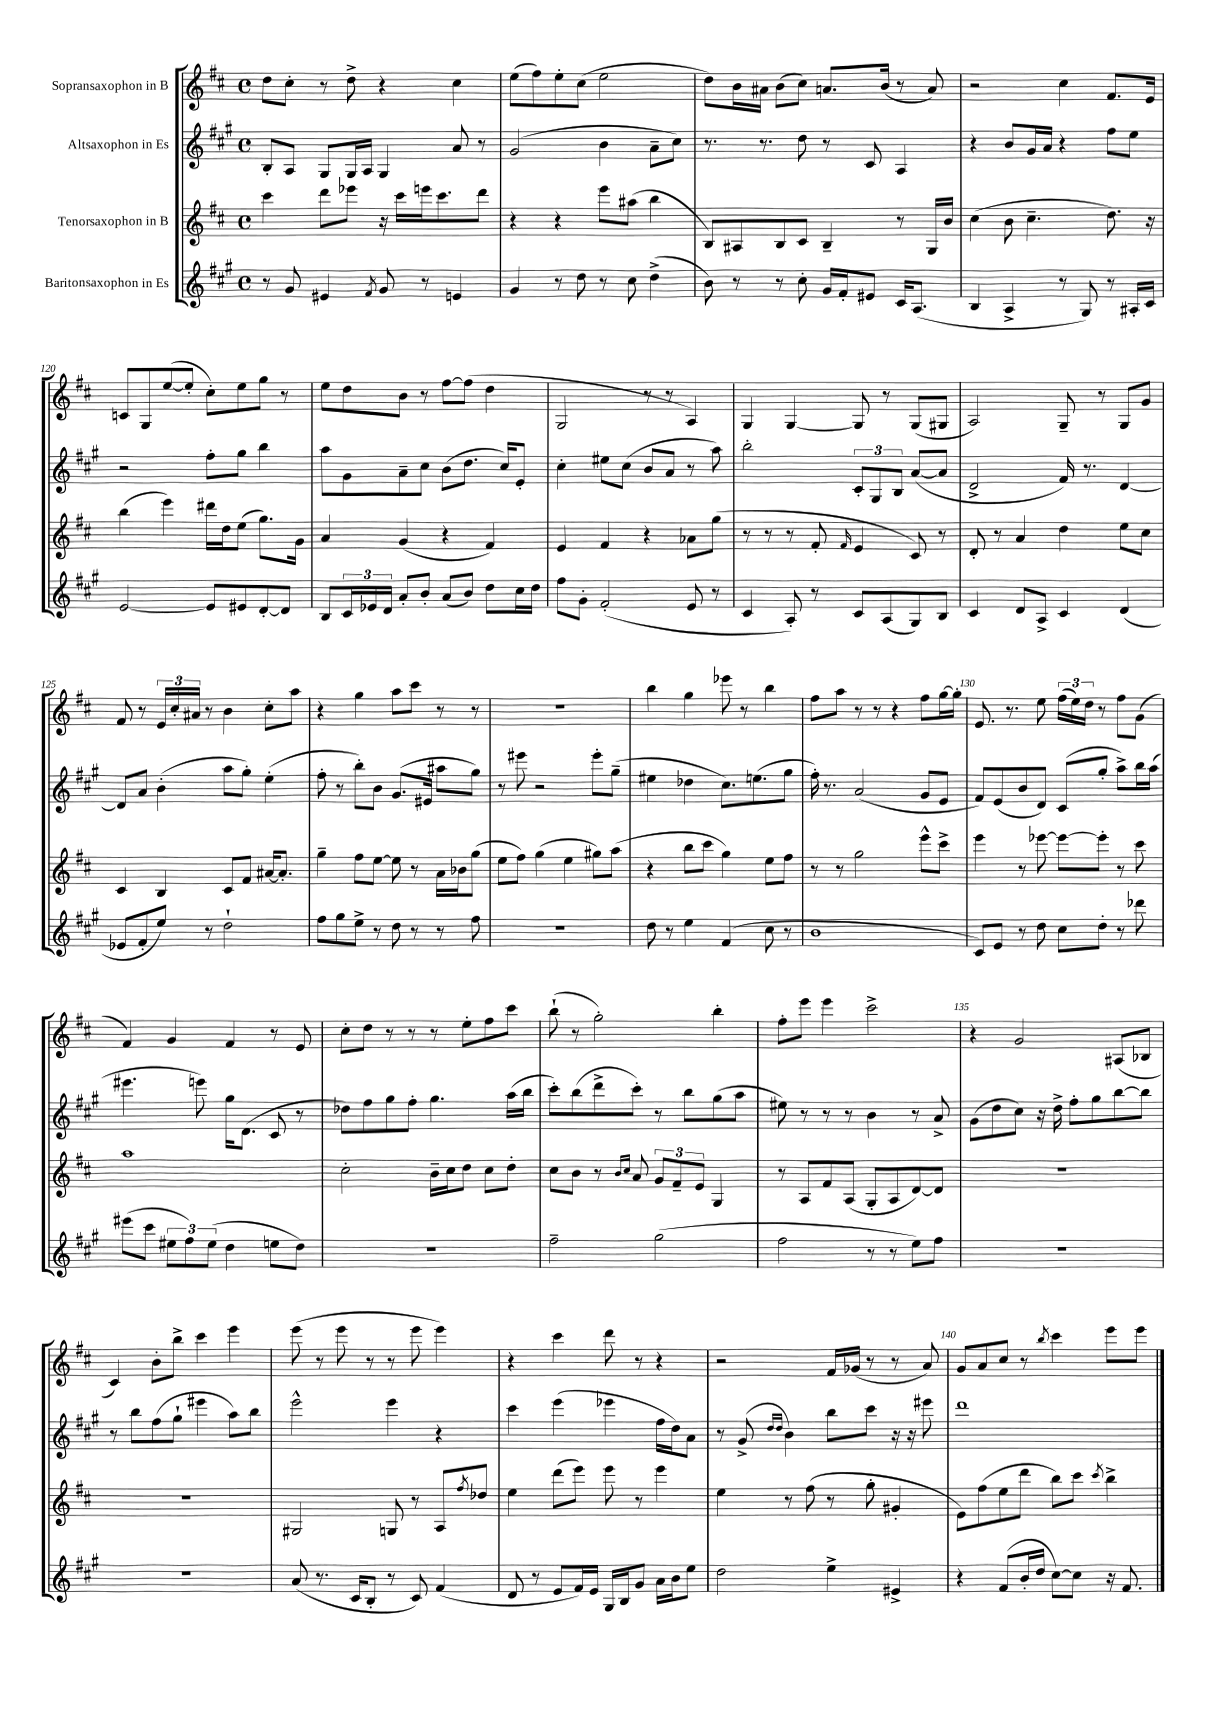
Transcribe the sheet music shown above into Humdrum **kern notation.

**kern	**kern	**kern	**kern
*staff4	*staff3	*staff2	*staff1
*clefG2	*clefG2	*clefG2	*clefG2
*k[f#c#g#]	*k[f#c#]	*k[f#c#g#]	*k[f#c#]
*M4/4	*M4/4	*M4/4	*M4/4
*met(c)	*met(c)	*met(c)	*met(c)
8r	4ccc#	8B'	8dd
8g#	.	8A	8cc#'
4e#	8ddd	8G#	8r
.	8eee-	16G#	8dd^
.	.	16A	.
8qf#	.	.	.
8g#	16r	4G#	4r
.	16ccc#	.	.
8r	16eee	.	.
.	8.ccc#	.	.
4e	.	8a	4cc#
.	8ddd	8r	.
=	=	=	=
4g#	4r	(2g#	(8ee
.	.	.	8ff#)
8r	4r	.	8ee'
8dd	.	.	(8cc#
8r	8eee	4b	2ee
8cc#	(8aa#	.	.
(4dd^	4bb	8a~	.
.	.	8cc#)	.
=	=	=	=
8b)	8B)	8.r	8dd)
8r	8A#	.	16b
.	.	8.r	16a#
8r	8B	.	(8b
8cc#'	8c#	8dd	8cc#)
16g#	4B~	8r	8.a
16f#'	.	.	.
8e#	.	8c#	.
.	.	.	(16b
16c#	8r	4A	8r
(8.A	.	.	.
.	16G	.	8a)
.	16b	.	.
=	=	=	=
4B	(4cc#	4r	2r
4A^	8b	8b	.
.	4.cc#~	16g#	.
.	.	16a	.
8r	.	4r	4cc#
8G#)	.	.	.
8r	8.dd)	8ff#	8.f#
16A#'	.	8ee	.
16c#	16r	.	16e
=	=	=	=
[2e	(4bb	2r	8c
.	.	.	8G
.	4eee)	.	([8ee
.	.	.	8ee']
8e]	16ddd#	8ff#'	8cc#')
.	16dd	.	.
8e#	(8ee	8gg#	8ee
[8d'	8.gg)	4bb	8gg
8d]	.	.	8r
.	16g	.	.
=	=	=	=
8B	4a	8aa	8ee
24c#	.	8g#	8dd
24e-	.	.	.
24d	.	.	.
8a'	(4g	8a~	8b
8b'	.	8cc#	8r
(8a	4r	(8b	[8ff#
8b)	.	8.dd	(8ff#]
8dd	4f#)	.	4dd
.	.	16cc#)	.
16cc#	.	8e'	.
16dd	.	.	.
=	=	=	=
8ff#	4e	4cc#'	2G
8g#'	.	.	.
(2f#'	4f#	8ee#	.
.	.	(8cc#	.
.	4r	8b	8r
.	.	8a	8r
8e	8a-	8r	4A)
8r	(8gg	8aa)	.
=	=	=	=
4c#	8r	2bb'	4G
.	8r	.	.
8A')	8r	.	[4G
8r	8f#'	.	.
.	16qqf#	.	.
8c#	4e	12c#'	8G]
.	.	12G#	.
(8A	.	.	8r
.	.	12B	.
8G#)	8c#)	([8a	(8G
8B	8r	8a]	8G#
=	=	=	=
4c#	8d'	2d^	2A)
.	8r	.	.
8d	4a	.	.
8A^	.	.	.
4c#	4dd	16f#)	8G~
.	.	8.r	.
.	.	.	8r
(4d	8ee	[4d	8G
.	8cc#	.	8g
=	=	=	=
8e-	4c#	8d]	8f#
8f#'	.	8a	8r
8ee)	4B	(4b'	24e
.	.	.	24cc#'
.	.	.	24a#
8r	.	.	8r
2dd`	8c#	8aa	4b
.	8f#	8gg#')	.
.	[16a#	(4ee'	8cc#'
.	8.a#']	.	.
.	.	.	8aa
=	=	=	=
8ff#	4gg~	8ff#'	4r
8gg#	.	8r	.
8ee^	8ff#	8bb')	4gg
8r	[8ee	8b	.
8dd	8ee]	(8.g#	8aa
8r	8r	.	8ccc#
.	.	16e#	.
8r	16a	8aa#	8r
.	16b-	.	.
8ff#	(8gg	8gg#)	8r
=	=	=	=
1r	8ee	8r	1r
.	8ff#)	8eee#	.
.	(4gg	2r	.
.	4ee	.	.
.	8gg#)	8eee#'	.
.	(8aa	(8gg#~	.
=	=	=	=
8dd	4r	4ee#	4bb
8r	.	.	.
4ee	8bb	4dd-	4gg
.	8ccc#	.	.
(4f#	4gg)	8.cc#)	8eee-
.	.	.	8r
.	.	(8.ee	.
8cc#	8ee	.	4bb
8r	8ff#	8gg#	.
=	=	=	=
1b	8r	16ff#')	8ff#
.	.	8.r	.
.	8r	.	8aa
.	2gg	(2a	8r
.	.	.	8r
.	.	.	4r
.	8eee^^	8g#	8ff#
.	8ccc#^	8e	[16gg
.	.	.	16gg']
=	=	=	=
8c#)	4eee	8f#)	8.e
8e	.	(8e	.
.	.	.	8.r
8r	8r	8b	.
8dd	[8eee-	8d)	8ee
8cc#	8eee-_	(8c#	(24ff#
.	.	.	24ee)
.	.	.	24dd
8dd'	8eee-']	8gg#'	8r
8r	8r	8aa^)	8ff#
8ddd-	8ccc#	16bb	(8g
.	.	(16aa	.
=	=	=	=
(8eee#	1aa	4.eee#	4f#)
8ccc#	.	.	.
12ee#	.	.	4g
12ff#)	.	.	.
.	.	8eee)	.
(12ee#	.	.	.
4dd	.	16gg#	4f#
.	.	(8.d	.
8ee	.	8c#	8r
8dd)	.	8r	8e
=	=	=	=
1r	2cc#'	8dd-)	8cc#'
.	.	8ff#	8dd
.	.	8gg#	8r
.	.	8ff#'	8r
.	16b~	4.gg#	8r
.	16cc#	.	.
.	8dd	.	8ee'
.	8cc#	.	8ff#
.	8dd'	(16aa	8ccc#
.	.	16bb	.
=	=	=	=
2ff#~	8cc#	8ccc#')	(8bb`
.	8b	(8bb	8r
.	8r	8ddd^	2gg')
.	16qqb	.	.
.	16qqcc#	.	.
.	8a	8ccc#')	.
(2gg#	12g	8r	.
.	12f#~	.	.
.	.	8bb	.
.	12e	.	.
.	4G	(8gg#	4bb'
.	.	8aa	.
=	=	=	=
2ff#	8r	8ee#)	8ff#'
.	8A	8r	8eee
.	8f#	8r	4eee
.	(8A	8r	.
8r	8G'	4b	2ccc#^
8r	8A	.	.
8ee)	[8d)	8r	.
8ff#	8d]	8a^	.
=	=	=	=
1r	1r	(8g#	4r
.	.	8dd	.
.	.	8cc#)	2g
.	.	16r	.
.	.	16dd^	.
.	.	8ff#'	.
.	.	8gg#	.
.	.	[8bb	(8A#
.	.	8bb]	8B-
=	=	=	=
1r	1r	8r	4c#)
.	.	8bb	.
.	.	(8ff#	8b'
.	.	8gg#`	8bb^
.	.	4eee#	4ccc#
.	.	8aa)	4eee
.	.	8bb	.
=	=	=	=
(8a	2G#	2eee^^	(8eee
8.r	.	.	8r
.	.	.	8eee
16c#	.	.	.
8B'	.	.	8r
8r	8G	4eee	8r
8c#)	8r	.	8eee
(4f#	8A	4r	4eee)
.	8qff#	.	.
.	8dd-	.	.
=	=	=	=
8d	4ee	4ccc#	4r
8r	.	.	.
8e	(8ddd	(4eee	4ccc#
16f#)	8eee)	.	.
16e	.	.	.
16G#	8eee	4eee-	8ddd
16B	.	.	.
8g#	8r	.	8r
16a	4eee	16ff#	4r
16b	.	16dd)	.
8ee	.	8a	.
=	=	=	=
2dd	4ee	8r	2r
.	.	(8g#^	.
.	.	16qqdd	.
.	.	16qqdd	.
.	8r	4b)	.
.	(8ff#	.	.
4ee^	8r	8bb	16f#
.	.	.	(16g-
.	8gg'	8ccc#	8r
4e#^	4g#'	16r	8r
.	.	16r	.
.	.	8eee#	8a)
=	=	=	=
4r	8e)	1ddd	8g
.	(8ff#	.	8a
(8f#	8ee	.	8cc#
16b'	8ddd	.	8r
16dd	.	.	.
.	.	.	8qbb
[8cc#)	8bb)	.	4ccc#
8cc#]	8ccc#	.	.
.	8qccc#	.	.
16r	4bb^	.	8eee
8.f#	.	.	.
.	.	.	8eee
==	==	==	==
*-	*-	*-	*-
